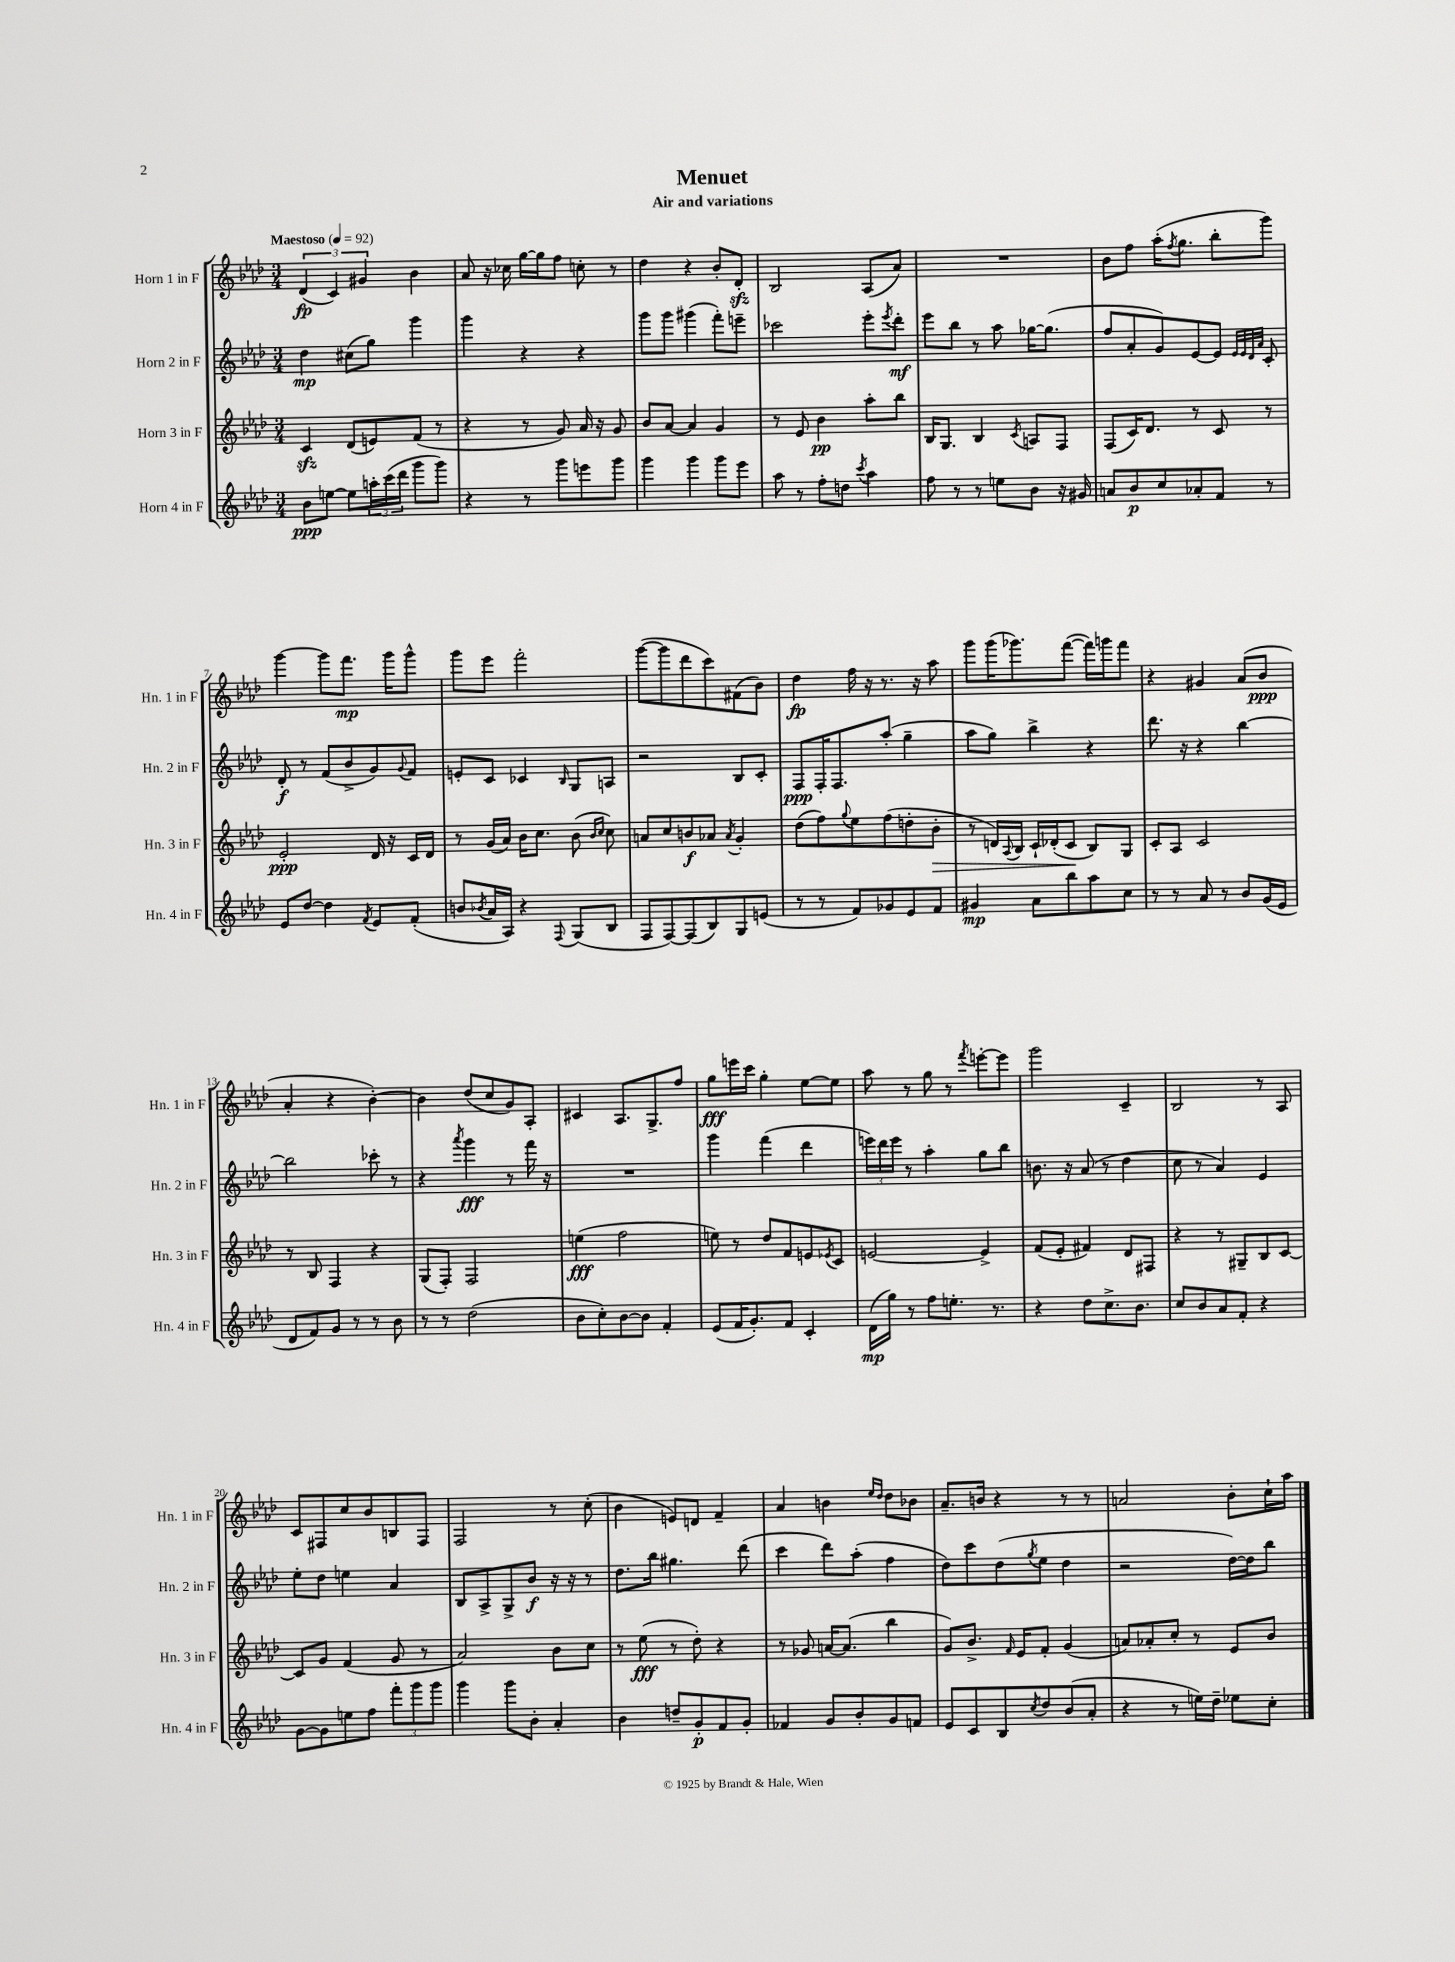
\header { title = "Menuet" subtitle = "Air and variations" }
<<
\new StaffGroup <<
\new Staff = "s0" \with { instrumentName = "Horn 1 in F" shortInstrumentName = "Hn. 1 in F" } {
    \clef treble \key aes \major \numericTimeSignature \time 3/4 \tempo "Maestoso" 4 = 92
    \tuplet 3/2 { des'4\fp( c'4) gis'4 } bes'4 |
    aes'8 r16 ces''16 g''16~ g''16 f''8 c''8-. r8 |
    des''4 r4 bes'8-. des'8-.\sfz |
    bes2 aes8( aes'8) |
    R2. |
    bes'8 f''8 aes''16-.( \acciaccatura { f''8 } g''8. bes''8-. g'''8) |
    g'''4~ g'''8 f'''8.\mp g'''16 g'''8-^ |
    g'''8 ees'''8 f'''2-. |
    g'''8~( g'''8 des'''8 c'''8) fis'8( bes'8) |
    des''4\fp f''16 r16 r8. r16 aes''8 |
    g'''8 g'''16( ges'''8.) f'''8~( f'''16) g'''16 f'''8 |
    r4 gis'4 aes'8( bes'8\ppp |
    aes'4-. r4 bes'4~-.) |
    bes'4 des''8( c''8 g'8) aes8-. |
    cis'4 aes8. g8.-> f''8 |
    g''8\fff e'''16 c'''16 g''4-. ees''8~ ees''8 |
    aes''8 r8 g''8 r8 \acciaccatura { f'''8 } e'''8~-. e'''8 |
    g'''2 c'4-- |
    bes2 r8 aes8 |
    c'8 fis8 c''8 bes'8 b8 fis8 |
    f2 r8 c''8-.( |
    bes'4 e'8) d'8 f'4-- |
    aes'4 b'4 \grace { ees''16 des''16 } des''8 bes'8 |
    aes'8.-- b'16 r4 r8 r8 |
    a'2 bes'8-. c''16-! aes''16 \bar "|." |
}
\new Staff = "s1" \with { instrumentName = "Horn 2 in F" shortInstrumentName = "Hn. 2 in F" } {
    \clef treble \key aes \major \numericTimeSignature \time 3/4
    des''4\mp cis''8( g''8) g'''4 |
    g'''4 r4 r4 |
    g'''8 g'''8 gis'''4( f'''8-.) e'''8-- |
    ces'''2 ees'''8-. \acciaccatura { ees'''8 } des'''8-.\mf |
    ees'''8 bes''8 r8 aes''8 ges''16~ ges''8.( |
    f''8 aes'8-. g'8) ees'8~ ees'8 \grace { ees'32 ees'32 des'32 aes'32 } c'8-. |
    des'8-.\f r8 f'8( bes'8-> g'8) \appoggiatura { g'8 } f'8 |
    e'8-. c'8 ces'4 \grace { bes16 } g8 a8 |
    r2 bes8 c'8-. |
    f8\ppp f16-. f8. aes''8-.( g''4-- |
    aes''8 g''8) bes''4-> r4 |
    des'''8. r16 r4 bes''4~ |
    bes''2 ces'''8-. r8 |
    r4 \acciaccatura { aes'''8 } g'''4\fff r8 f'''16 r16 |
    R2. |
    g'''4 f'''4( des'''4 |
    \tuplet 3/2 { e'''16) des'''16 e'''16 } r8 aes''4-. g''8 bes''8 |
    b'8. r16 aes'8( r8 des''4 |
    c''8 r8 aes'4) ees'4 |
    ees''8-. des''8 e''4 aes'4 |
    bes8 aes8-> g8-> bes'8\f r16 r16 r8 |
    des''8. bes''16 gis''4. des'''8( |
    c'''4 des'''8) aes''8-.( f''4 |
    des''8) c'''8 des''8( \acciaccatura { g''8 } ees''8 des''4 |
    r2 des''16~) des''16 bes''8 \bar "|." |
}
\new Staff = "s2" \with { instrumentName = "Horn 3 in F" shortInstrumentName = "Hn. 3 in F" } {
    \clef treble \key aes \major \numericTimeSignature \time 3/4
    c'4\sfz des'8( e'8) f'8( r8 |
    r4 r8 g'8) aes'16 r16 g'8 |
    bes'8 aes'8~ aes'4 g'4 |
    r8 ees'8 bes'4\pp aes''8-. bes''8 |
    bes16 g8. bes4 \acciaccatura { c'8 } a8 f8 |
    f8( c'16) des'8. r8 c'8 r8 |
    ees'2-.\ppp des'16 r16 c'16 des'16 |
    r8 g'16( aes'16) bes'16 c''8. bes'8( \grace { bes'16 c''16 } c''8) |
    a'8 c''8 b'8\f aes'8 \acciaccatura { aes'8 } g'4-. |
    des''8( f''8) \appoggiatura { g''8 } ees''8 f''8( d''8-. bes'8-.\> |
    r8 d'16) \appoggiatura { aes8 } bes16 c'16-! des'16-.( c'8\! bes8) g8 |
    c'8-. aes8 c'2 |
    r8 bes8 f4 r4 |
    g8( f8-.) f2 |
    e''4\fff( f''2 |
    e''8) r8 des''8 f'8 e'8 \acciaccatura { ees'8 } c'8 |
    e'2~ e'4-> |
    f'8( ees'8-. fis'4) des'8 fis8 |
    r4 r8 gis8-- bes8 c'8~ |
    c'8 g'8 f'4( g'8 r8 |
    aes'2) bes'8 c''8 |
    r8 ees''8\fff( r8 des''8-.) r4 |
    r8 ges'8 a'16~ a'8.( bes''4 |
    g'8) bes'8.-> \grace { f'16 } ees'16 f'8-. g'4( |
    a'8) aes'8-. c''8-. r8 ees'8 bes'8 \bar "|." |
}
\new Staff = "s3" \with { instrumentName = "Horn 4 in F" shortInstrumentName = "Hn. 4 in F" } {
    \clef treble \key aes \major \numericTimeSignature \time 3/4
    bes'8\ppp e''8~ e''8 \tuplet 3/2 { a''16-. c'''16( des'''16 } g'''8 g'''8) |
    r4 r8 g'''8 e'''8 g'''8 |
    g'''4 g'''4 g'''8 ees'''8 |
    aes''8 r8 f''8-. d''8 \acciaccatura { c'''8 } aes''4 |
    f''8 r8 r8 e''8 bes'8 r16 gis'16 |
    a'8 bes'8\p c''8 aes'8-. f'8 r8 |
    ees'8 des''8~ des''4 \acciaccatura { f'8 } ees'8 f'8-.( |
    b'8 \acciaccatura { bes'8 } aes'16 aes16) r4 \appoggiatura { f8 } g8( bes8 |
    f8 f8~) f8( bes8) g8 e'8( |
    r8 r8 f'8) ges'8 ees'8 f'8 |
    gis'4\mp aes'8 bes''8 aes''8 c''8 |
    r8 r8 aes'8 r8 bes'8 g'16( ees'16 |
    des'8 f'8) g'8 r8 r8 bes'8 |
    r8 r8 des''2( |
    bes'8 c''8-.) bes'8~ bes'8 f'4-. |
    ees'8( f'16 g'8.-.) f'8 c'4-. |
    des'16\mp( g''16) r8 f''8 e''8.-. r8. |
    r4 des''8 c''8.-> bes'8. |
    c''8 bes'8 aes'8 f'8-. r4 |
    g'8~ g'8 e''8 f''8 \tuplet 3/2 { f'''8-. g'''8 g'''8 } |
    g'''4 g'''8 bes'8-. aes'4-. |
    bes'4 d''8-- g'8-.\p f'8 g'8-. |
    fes'4 g'8 bes'8-. g'8 f'8 |
    ees'8 c'8 bes8 \acciaccatura { c''8 } des''8 bes'8( aes'8-. |
    r4 r8 e''16) des''16-- ees''8 c''8-. \bar "|." |
}
>>
>>
